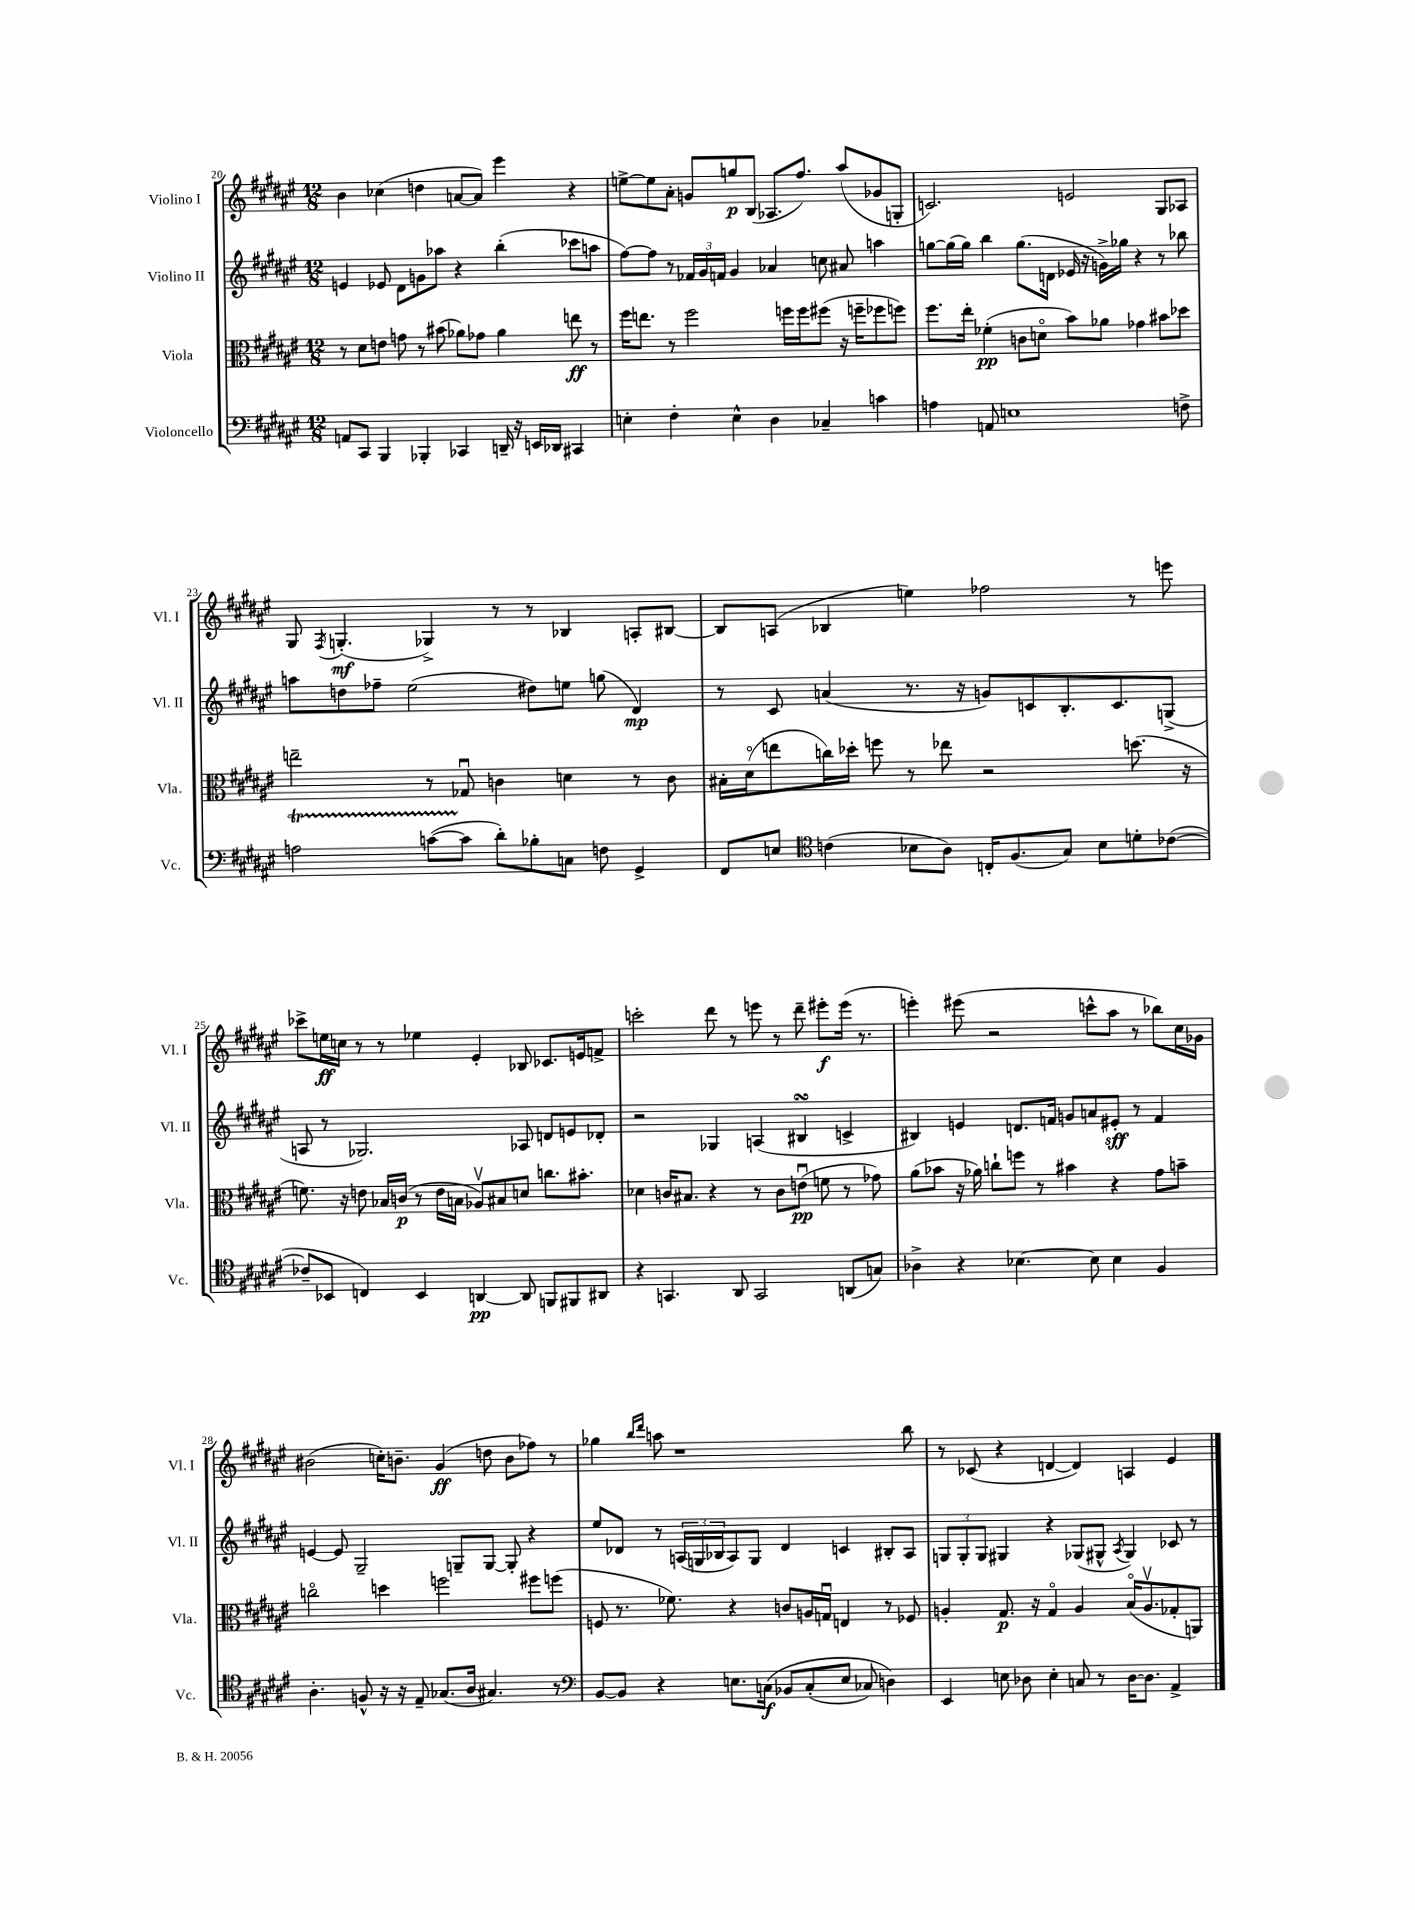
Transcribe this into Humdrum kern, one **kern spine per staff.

**kern	**kern	**kern	**kern
*staff4	*staff3	*staff2	*staff1
*clefF4	*clefC3	*clefG2	*clefG2
*k[f#c#g#d#a#e#]	*k[f#c#g#d#a#e#]	*k[f#c#g#d#a#e#]	*k[f#c#g#d#a#e#]
*M12/8	*M12/8	*M12/8	*M12/8
8AA	8r	4e	4b
8CC#	8d#	.	.
4BBB	8e	8e-	(4cc-
.	8g	8d#	.
4BBB-'	8r	8g	4dd
.	(8b#	8aa-	.
4CC-	8a-)	4r	[8a
.	8g-	.	8a])
16DD~	4a-	(4bb'	4eee#
16r	.	.	.
16EE	.	.	.
16DD-	.	.	.
4CC#	8ee	8ccc-	4r
.	8r	8aa	.
=	=	=	=
4E'	16ff#	[8ff#)	[8ee^
.	8.ee	.	.
.	.	8ff#]	8ee]
4F#'	8r	8r	8a#'
.	2ff#	24f-	8g
.	.	24g#	.
.	.	24f	.
4E^^	.	4g#	8gg
.	.	.	(8B
4D#	.	4a-	8.A-
.	16ff	.	.
.	16ff	.	8.ff#)
4C-~	(8ff#	8cc	.
.	16r	8a#	(8aa#
.	16ff~	.	.
4c	8ff-	4aa	8g-
.	8ff)	.	8G'
=	=	=	=
4A	8.ff#	[8gg	2.c)
.	.	(16gg]	.
.	16ee#'	16gg)	.
8AA	(4f-'	4bb	.
1E	.	.	.
.	8c	(8.gg	.
.	8do	.	.
.	.	16d	.
.	8b)	16e-	2e
.	.	16r	.
.	8a-	16g^)	.
.	.	16gg-	.
.	4g-	4r	.
.	8b#	8r	8G#
8F^	8dd-	8bb-	8A-
=	=	=	=
2A	2ee~	8aa	8G#
.	.	.	8qF#
.	.	8dd	(4.G'
.	.	8ff-~	.
.	.	(2ee#	.
([8c	8r	.	4G-^)
8c]	8G-u	.	.
8d#')	4c	.	8r
8B-'	.	8dd#)	8r
8C	4d	8ee	4B-
8F	.	(8gg	.
4GG#^	8r	4d#)	8A'
.	8c	.	[8B#
=	=	=	=
8FF#	16B#'	8r	8B#]
.	(16d#o	.	.
8E	8ee	8c#	(8A
*clefC4	*	*	*
(4c	16cc)	(4a	4B-
.	16dd-'	.	.
.	8ff	.	.
8B-	8r	8.r	4ee)
8A#)	8ee-	.	.
.	.	16r	.
16C'	2r	8g)	2ff-
(8.F#	.	.	.
.	.	8c	.
8G#)	.	8.B'	.
8B-	.	.	.
.	.	8.c	.
8d'	(8.dd	.	8r
([8c-	.	(8G^	8eee
.	16r	.	.
=	=	=	=
8c-~]	8.f)	8A	8ccc-^
8BB-	.	8r	16ee
.	16r	.	16cc
4C)	8e	2.G-)	8r
.	16B-	.	8r
.	(16c	.	.
4BB-	8r	.	4ee-
.	16e	.	.
.	16B	.	.
[4AA	8A-v)	.	4e#'
.	8B#	.	.
8AA]	8d	8A-	8B-
8FF	8.cc	8d	8.c-
8FF#	.	8e	.
.	8.b#'	.	16e
8AA#	.	8d-'	8f^
=	=	=	=
4r	4d-	2r	2ccc'
4.GG	16c	.	.
.	8.B#	.	.
.	4r	4G-	8ddd#
8AA#	.	.	8r
2GG	8r	(4A	8eee
.	8c	.	8r
.	(8eu	4B#	8ddd#~
.	8f	.	8eee#'
(8AA	8r	4c^	(16eee#
.	.	.	8.r
8G)	8g-)	.	.
=	=	=	=
4A-^	(8a#	4B#)	4eee')
.	8b-	.	.
4r	16r	4e	(8eee#
.	16a-)	.	.
.	8cc`	.	2r
[4.B-	8ff	8.d	.
.	8r	.	.
.	.	16f	.
.	4b#	8g	.
8B-]	.	8a	8ccc^^
4B-	4r	8e#'	8aa#
.	.	8r	8r
4F#	8g#	4f	8bb-)
.	8b~	.	16cc#
.	.	.	16g-
=	=	=	=
4.A#'	2cco	[4e	(2b#
.	.	8e]	.
8F^^	.	2G#~	.
16r	4dd	.	16cc')
16r	.	.	8.b~
8E#~	.	.	.
(8.G-	2ff	.	(4g#
.	.	8G~	.
16A#	.	.	.
4.G#)	.	[8G	8dd
.	.	8G']	8b
.	8ff#	4r	8ff-)
8r	(8ff	.	8r
=	=	=	=
*clefF4	*	*	*
[8BB	8F	8ee#	4gg-
8BB]	8.r	8d-	.
.	.	.	16qqbb
.	.	.	16qqddd#
4r	.	8r	8aa
.	8.f-)	.	.
.	.	(24A	1r
.	.	24G	.
.	.	24B-	.
8.E	4r	8A)	.
.	.	8G	.
&(16C	.	.	.
8BB-	8c	4d-	.
(8C'	16A	.	.
.	16Gu	.	.
8E	4E	4c	.
8C-)	.	.	.
4D&)	8r	8B#'	.
.	8F-	8A	8bb
=	=	=	=
4EE#	4A'	12G	8r
.	.	12G'	.
.	.	.	(8c-
.	.	12G	.
8E	8.G#	4G#	4r
8D-	.	.	.
.	16r	.	.
4E'	4G#o	4r	[4d
8C	4A	(8G-	4d])
8r	.	8G#^^	.
.	.	8qA#	.
[16D-	(16Bo	4G#)	4A
8.D-]	8.Av	.	.
4AA#^	8G-'	8c-	4e#
.	8AA)	8r	.
==	==	==	==
*-	*-	*-	*-
